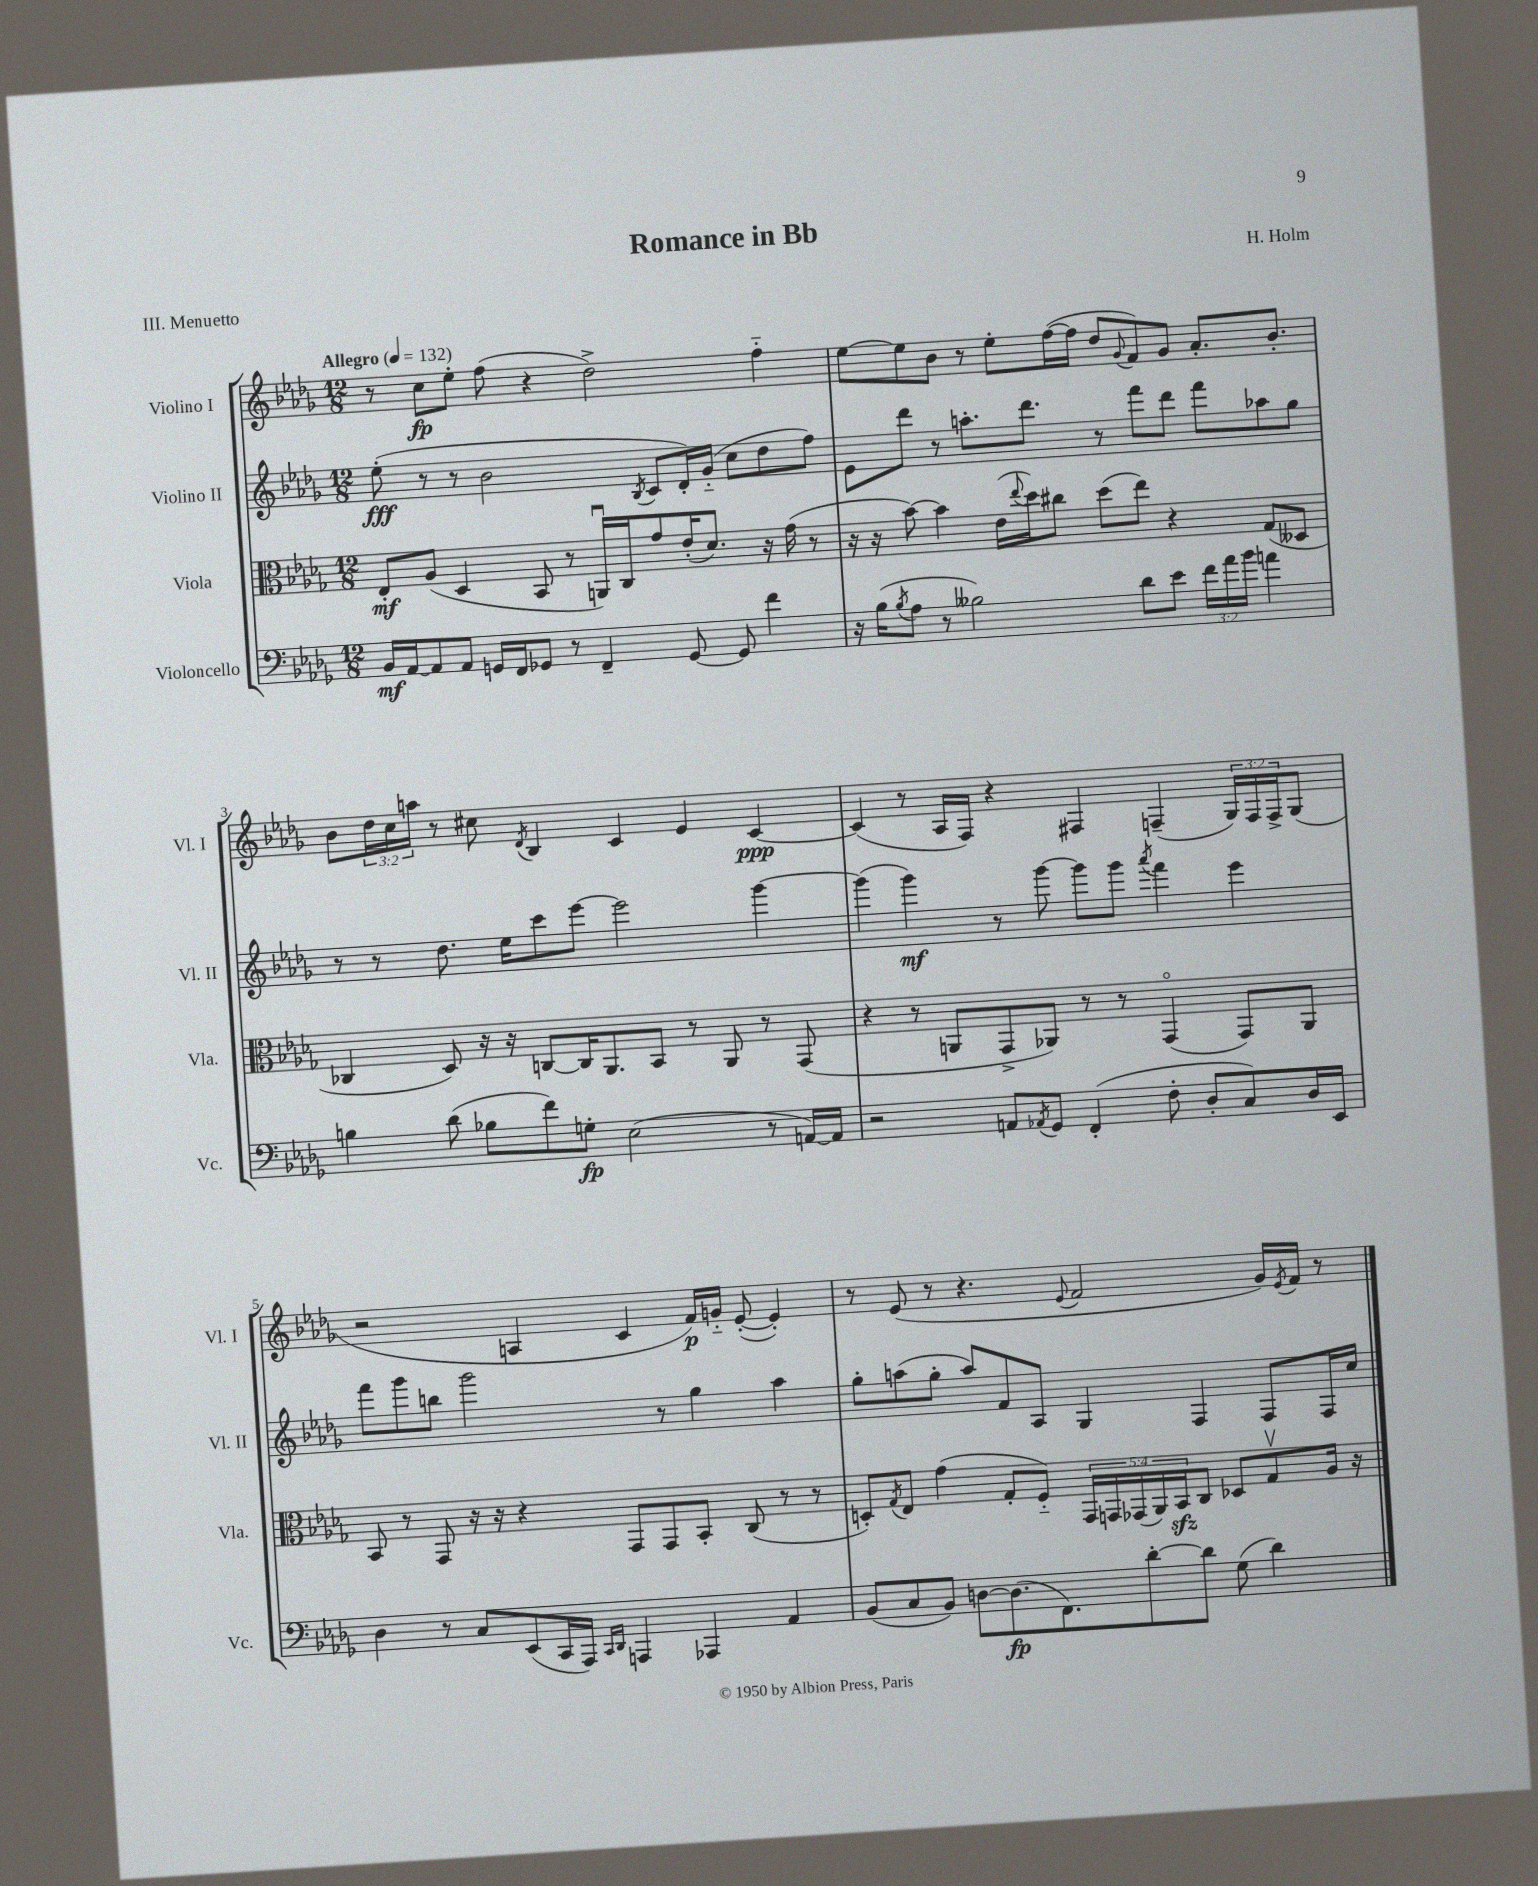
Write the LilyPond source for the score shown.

\header { title = "Romance in Bb" composer = "H. Holm" piece = "III. Menuetto" }
<<
\new StaffGroup <<
\new Staff = "s0" \with { instrumentName = "Violino I" shortInstrumentName = "Vl. I" } {
    \clef treble \key des \major \numericTimeSignature \time 12/8 \override Staff.TupletNumber.text = #tuplet-number::calc-fraction-text \tempo "Allegro" 4 = 132
    r8 c''8\fp ees''8-. f''8( r4 des''2->) f''4-_ |
    ees''8~ ees''8 bes'8 r8 ees''8-. f''16~( f''16 des''8 \appoggiatura { ges'8 } f'8) ges'8 aes'8.-. bes'8.-. |
    bes'8 \tuplet 3/2 { des''16 c''16 a''16 } r8 cis''8 \acciaccatura { des'8 } bes4 c'4 ees'4 c'4~\ppp |
    c'4( r8 aes16 f16) r4 fis4 f4--( \tuplet 3/2 { ges16) f16 f16-> } ges8( |
    r2 a4 c'4 f'16\p) g'16-_ ees'8~-.( ees'4-.) |
    r8 ees'8( r8 r4. \appoggiatura { ees'8 } f'2 ges'16) \acciaccatura { ees'8 } f'16 r8 \bar "|." |
}
\new Staff = "s1" \with { instrumentName = "Violino II" shortInstrumentName = "Vl. II" } {
    \clef treble \key des \major \numericTimeSignature \time 12/8
    ees''8-.\fff( r8 r8 bes'2 \acciaccatura { bes8 } c'8 des'16-.) ges'16-_( c''8 des''8 f''8) |
    ees'8 des'''8 r8 a''8.-. des'''8. r8 f'''8 des'''8 f'''8 aes''8 ges''8 |
    r8 r8 des''8. ees''16 c'''8 ees'''8~ ees'''2 ges'''4~ |
    ges'''4( ges'''4\mf) r8 ges'''8~ ges'''8 ges'''8 \acciaccatura { aes'''8 } f'''4 ees'''4 |
    f'''8 ges'''8 b''8 ges'''2 r8 ges''4 aes''4 |
    ges''8-. a''8( ges''8-. a''8) f'8 aes8 ges4 f4 f8 f16 c''16 \bar "|." |
}
\new Staff = "s2" \with { instrumentName = "Viola" shortInstrumentName = "Vla." } {
    \clef alto \key des \major \numericTimeSignature \time 12/8 \override Staff.TupletNumber.text = #tuplet-number::calc-fraction-text
    ees8-.\mf aes8( des4 bes,8 r8 a,16\downbow) c16 ges'8 ees'16-.( des'8.) r16 ges'16( r8 |
    r16 r16 bes'8~) bes'4 ees'16( \appoggiatura { ees''8 } des''16) cis''8 des''8( ees''8) r4 ges8( deses8 |
    ces4 des8) r16 r16 c8~ c16 aes,8. bes,8 r8 aes,8 r8 ges,8( |
    r4 r8 a,8 ges,8-> aes,8) r8 r8 ges,4\flageolet( ges,8) aes,8 |
    bes,8 r8 ges,8 r16 r16 r4 ges,8 ges,8 bes,8-. c8( r8 r8 |
    d8-.) \acciaccatura { ges8 } ees8 ges'4( ges8-. f8-_) \tuplet 5/4 { ges,16 g,16 ges,16( aes,16) bes,16\sfz } c8 des8 ges8\upbow aes16 r16 \bar "|." |
}
\new Staff = "s3" \with { instrumentName = "Violoncello" shortInstrumentName = "Vc." } {
    \clef bass \key des \major \numericTimeSignature \time 12/8 \override Staff.TupletNumber.text = #tuplet-number::calc-fraction-text
    bes,16\mf aes,16~ aes,8 aes,8 g,16 f,16 ges,8 r8 f,4-- ges,8~ ges,8 f'4 |
    r16 bes16( \acciaccatura { bes8 } aes8 r8 beses2) des'8 ees'8 \tuplet 3/2 { f'16 aes'16 bes'16 } a'4 |
    b4 des'8( bes8 f'8) g8-.\fp ees2( r8 a,16~) a,16 |
    r2 a,8 \acciaccatura { aes,8 } ges,8 f,4-.( f8-. des8-. c8) des16 ees,16 |
    des4 r8 c8 ees,8( c,16 aes,,16) \grace { c,16 des,16 } a,,4 aes,,4 aes,4 |
    bes,8( c8 bes,8) d8~ d8.\fp( f,8.) des'8~-. des'8 ges8( des'4) \bar "|." |
}
>>
>>
